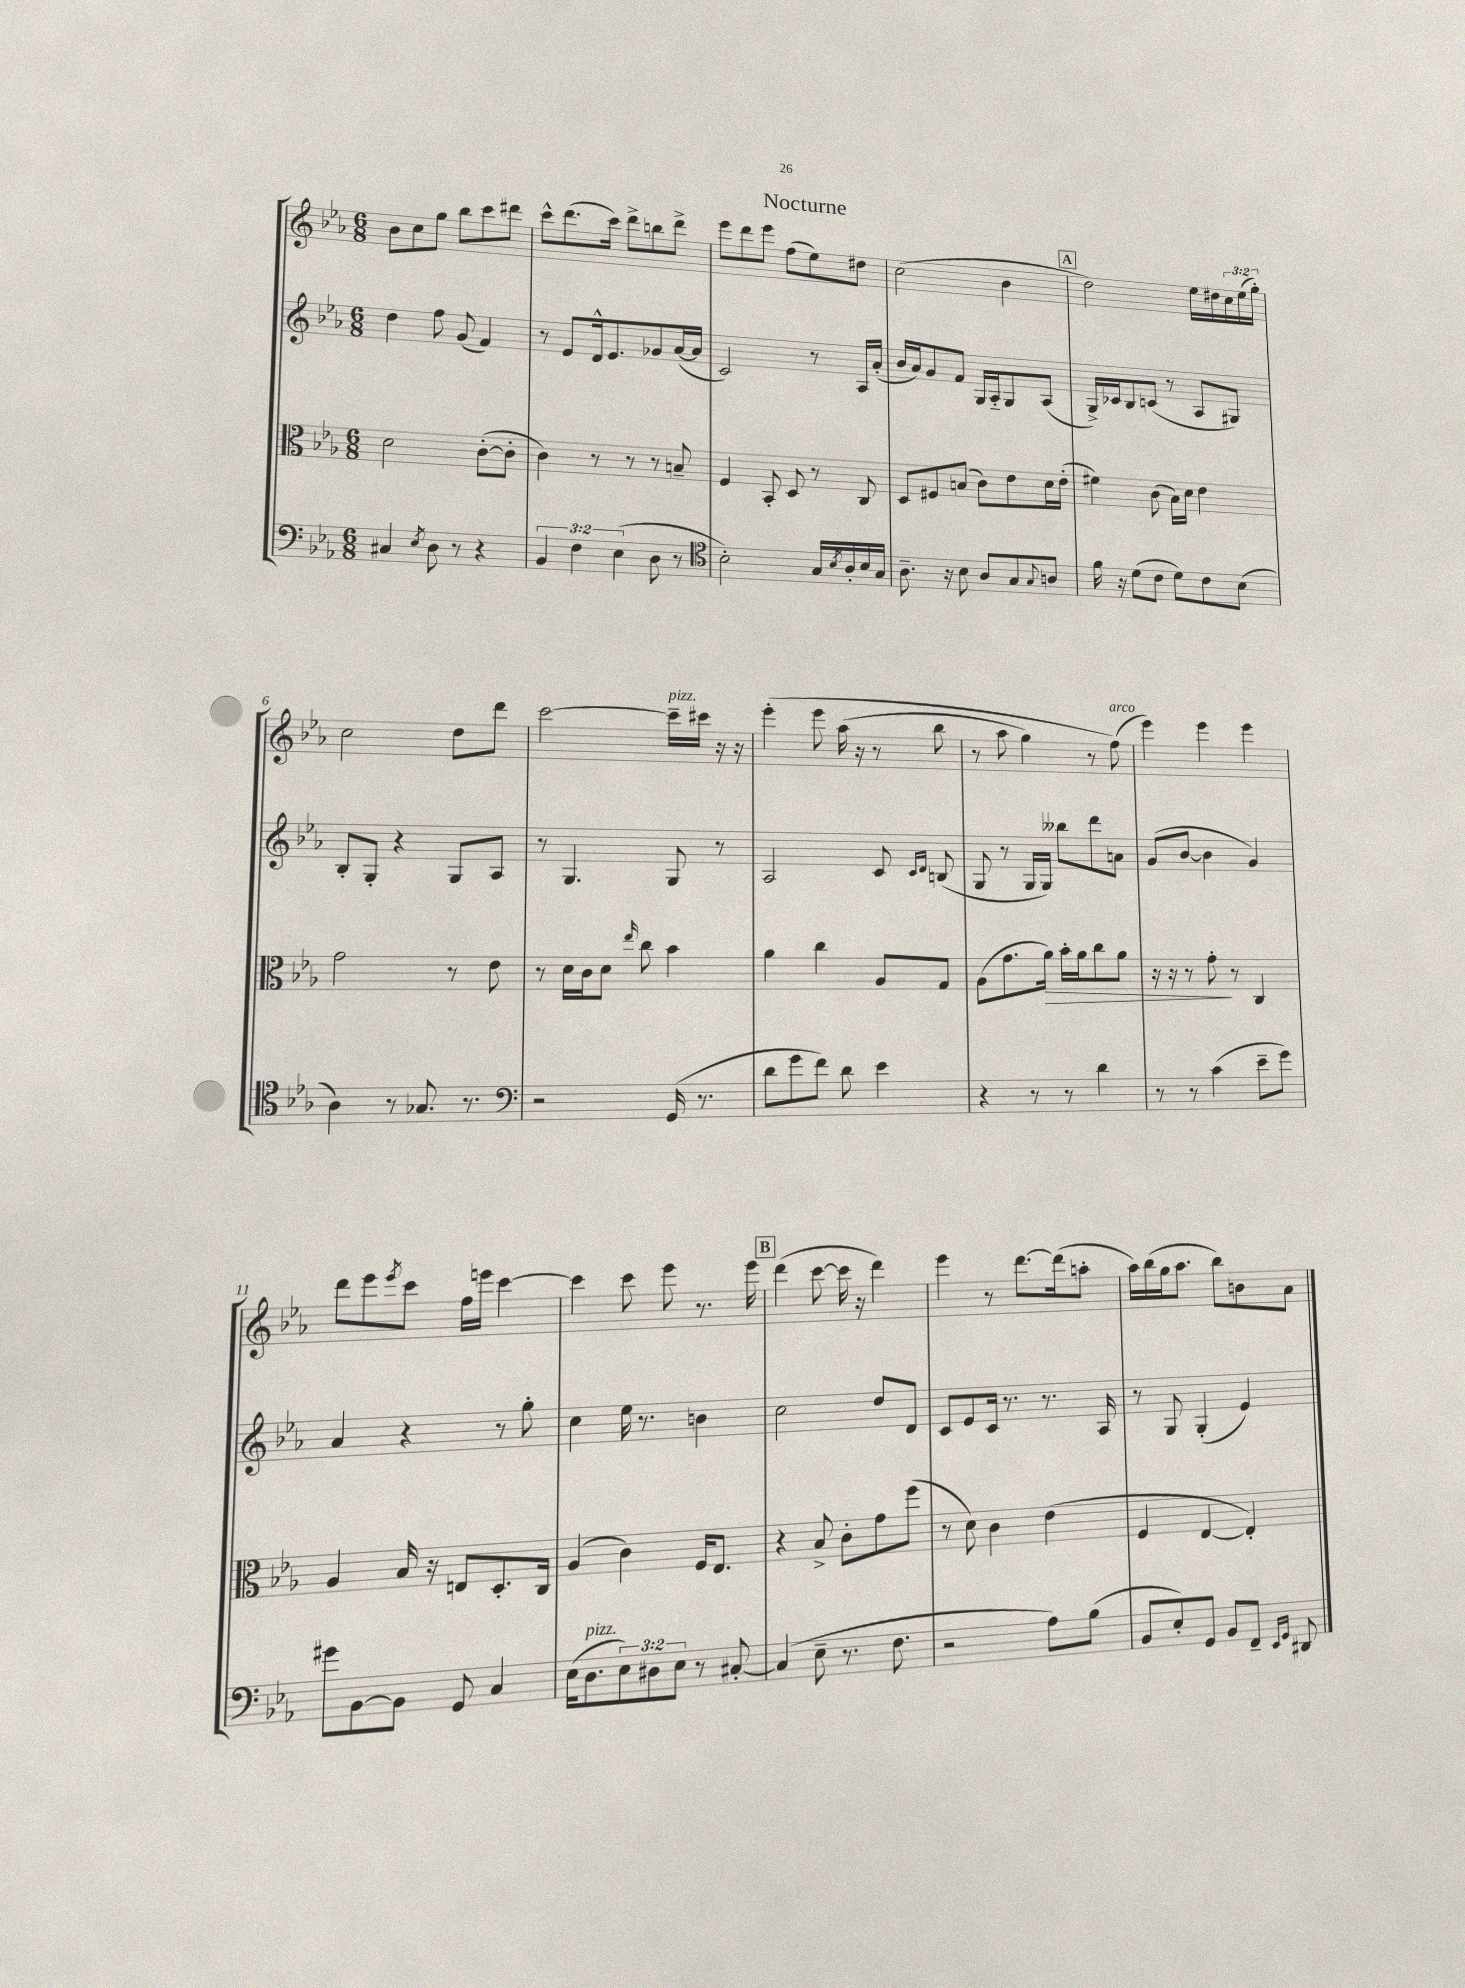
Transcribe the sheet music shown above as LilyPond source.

\header { title = "Nocturne" }
<<
\new StaffGroup <<
\new Staff = "s0" {
    \clef treble \key ees \major \numericTimeSignature \time 6/8 \override Staff.TupletNumber.text = #tuplet-number::calc-fraction-text
    bes'8 c''8 g''8 bes''8 c'''8 dis'''8 |
    c'''8-^ d'''8.( c'''16) d'''8-> b''8 d'''8-> |
    ees'''8 d'''8 ees'''8 f''8( ees''8) dis''8 |
    c''2( bes'4 |
    \mark \markup { \box "A" } d''2) ees''16 dis''16 \tuplet 3/2 { c''16 ees''16( g''16-.) } |
    c''2 d''8 d'''8 |
    c'''2~ c'''16--^\markup { \italic "pizz." } cis'''16 r16 r16 |
    ees'''4-.\( ees'''8 aes''16( r16 r8 bes''8 |
    r8 aes''8 g''4) r8 f''8^\markup { \italic "arco" }(\) |
    ees'''4) ees'''4 ees'''4 |
    d'''8 ees'''8 \acciaccatura { ees'''8 } c'''8 f''16 e'''16 c'''4~ |
    c'''4 c'''8 ees'''8 r8. ees'''16 |
    \mark \markup { \box "B" } d'''4( c'''8~ c'''16 r16 d'''4) |
    ees'''4 r8 d'''8.~ d'''16( a''8-. |
    aes''16) bes''16( g''16 aes''8. bes''8) b'8 aes'8 \bar "|." |
}
\new Staff = "s1" {
    \clef treble \key ees \major \numericTimeSignature \time 6/8
    d''4 f''8 g'8( f'4) |
    r8 ees'8 d'16-^ ees'8. ges'8 aes'16~( aes'16 |
    c'2) r8 aes16 aes'16-.( |
    bes'16 aes'16) g'8 f'8 g16 aes16-_ g8 aes8( |
    \mark \markup { \box "A" } g16->) ces'16 bes8 c'8( r8 aes8 gis8) |
    bes8-. g8-. r4 g8 aes8 |
    r8 g4. g8 r8 |
    aes2 c'8 \grace { c'16 d'16 } b8( |
    g8 r8 g16 g16) beses''8 d'''8 a'8 |
    g'8( bes'8~ bes'4 g'4) |
    aes'4 r4 r8 g''8-. |
    c''4 ees''16 r8. b'4 |
    \mark \markup { \box "B" } c''2 d''8 d'8 |
    c'8 ees'8 c'16 r8. r8. aes16 |
    r8 g8 g4-.( ees'4) \bar "|." |
}
\new Staff = "s2" {
    \clef alto \key ees \major \numericTimeSignature \time 6/8
    d'2 c'8~-.( c'8-. |
    c'4) r8 r8 r8 b8-- |
    f4 bes,8-. d8 r8 c8 |
    d8 fis8 b8( c'8) ees'8 d'16 ees'16-.( |
    \mark \markup { \box "A" } fis'4) c'8( bes16) d'16 ees'4 |
    g'2 r8 ees'8 |
    r8 d'16 c'16 d'8 \grace { ees''16 } c''8 bes'4 |
    aes'4 c''4 aes8 g8 |
    aes8( g'8. aes'16\>) bes'16-. aes'16 c''8 aes'8 |
    r16 r16 r8 g'8-.\! r8 c4 |
    aes4 bes16 r16 e8 d8.-. c16 |
    aes4( c'4) f16 ees8. |
    \mark \markup { \box "B" } r4 bes8-> c'8-. g'8 f''8( |
    r8 d'8) c'4 ees'4( |
    f4 ees4~ ees4-.) \bar "|." |
}
\new Staff = "s3" {
    \clef bass \key ees \major \numericTimeSignature \time 6/8 \override Staff.TupletNumber.text = #tuplet-number::calc-fraction-text
    cis4 \acciaccatura { ees8 } d8 r8 r4 |
    \tuplet 3/2 { bes,4 f4 ees4( } d8 r8 |
    \clef tenor bes2-.) g16 \acciaccatura { bes8 } aes16-. bes16 g16 |
    aes8.-- r16 bes8 aes8 g8 \appoggiatura { g8 } a8 |
    \mark \markup { \box "A" } f'16 r16 d'8( c'8 d'8) c'8 bes8( |
    aes4) r8 ges8. r8. |
    \clef bass r2 g,16( r8. |
    d'8 g'8 f'8) d'8 ees'4 |
    r4 r8 r8 d'4 |
    r8 r8 c'4( ees'8-- g'8) |
    gis'8 bes,8~ bes,8 g,8 c4 |
    ees16( d8.^\markup { \italic "pizz." } \tuplet 3/2 { ees8) dis8 ees8 } r8 cis8~-. |
    \mark \markup { \box "B" } cis4( ees8-- r8. f8. |
    r2 aes8) bes8( |
    bes,8 ees8-.) g,8 bes,8 f,8-- \grace { ees,16 g,16 } dis,8 \bar "|." |
}
>>
>>
